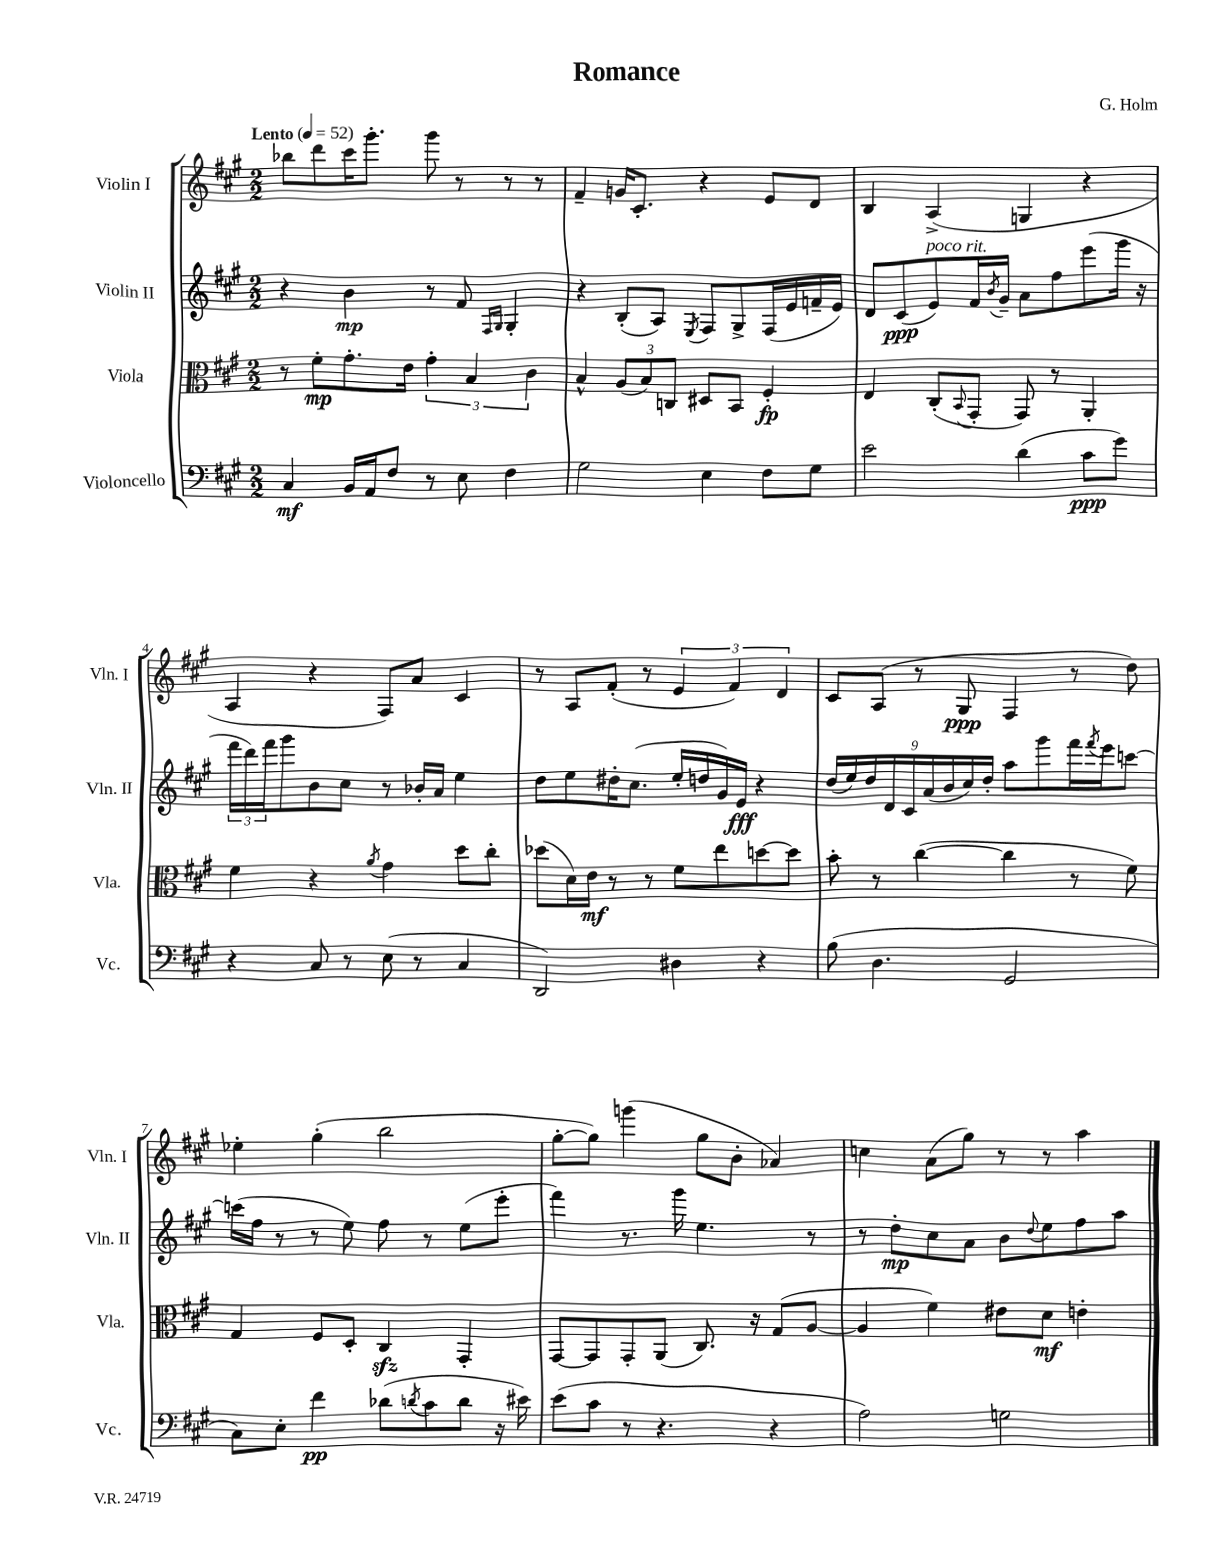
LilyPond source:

\header { title = "Romance" composer = "G. Holm" }
<<
\new StaffGroup <<
\new Staff = "s0" \with { instrumentName = "Violin I" shortInstrumentName = "Vln. I" } {
    \clef treble \key a \major \numericTimeSignature \time 2/2 \tempo "Lento" 4 = 52
    bes''8 d'''8 cis'''16 gis'''8.-. gis'''8 r8 r8 r8 |
    fis'4-- g'16 cis'8.-. r4 e'8 d'8 |
    b4 a4->( g4 r4 |
    a4 r4 fis8) a'8 cis'4 |
    r8 a8 fis'8-.( r8 \tuplet 3/2 { e'4 fis'4) d'4 } |
    cis'8 a8( r8 gis8\ppp fis4 r8 d''8) |
    ees''4-. gis''4-.( b''2 |
    gis''8~-. gis''8) g'''4( gis''8 b'8-. aes'4) |
    c''4 a'8( gis''8) r8 r8 a''4 \bar "|." |
}
\new Staff = "s1" \with { instrumentName = "Violin II" shortInstrumentName = "Vln. II" } {
    \clef treble \key a \major \numericTimeSignature \time 2/2
    r4 b'4\mp r8 fis'8 \grace { fis16 gis16 } gis4-. |
    r4 b8-.( a8) \acciaccatura { e8 } fis8 gis8-> fis16( e'16 f'16-- e'16) |
    d'8 cis'8\ppp( e'8^\markup { \italic "poco rit." }) fis'16 \acciaccatura { b'8 } gis'16-- a'8 fis''8 e'''8( gis'''16 r16 |
    \tuplet 3/2 { fis'''16 d'''16) fis'''16 } gis'''8 b'8 cis''8 r8 bes'16-. a'16 e''4 |
    d''8 e''8 dis''16-. cis''8.( e''16-. d''16 gis'16) e'16\fff r4 |
    \tuplet 9/8 { d''16( e''16) d''16 d'16 cis'16 a'16( b'16 cis''16) d''16-. } a''8 gis'''8 fis'''16 \acciaccatura { fis'''8 } e'''16 c'''8~ |
    c'''16( fis''16 r8 r8 e''8) fis''8 r8 e''8( e'''8-. |
    fis'''4) r8. gis'''16 e''4. r8 |
    r8 d''8-.\mp cis''8 a'8 b'8 \appoggiatura { d''8 } e''8 fis''8 a''8 \bar "|." |
}
\new Staff = "s2" \with { instrumentName = "Viola" shortInstrumentName = "Vla." } {
    \clef alto \key a \major \numericTimeSignature \time 2/2
    r8 fis'8-.\mp gis'8.-. e'16 \tuplet 3/2 { gis'4-. b4 cis'4 } |
    b4-^ \tuplet 3/2 { a8( b8) c8 } dis8 b,8 fis4-.\fp |
    e4 cis8-.( \appoggiatura { b,8 } gis,8-. gis,8) r8 a,4-. |
    fis'4 r4 \acciaccatura { a'8 } gis'4 d''8 cis''8-. |
    des''8( d'16) e'16\mf r8 r8 fis'8 e''8 d''8~ d''8 |
    b'8-. r8 cis''4~( cis''4 r8 fis'8) |
    gis4 fis8 d8-. cis4\sfz gis,4-. |
    gis,8~ gis,8 gis,8-. a,8( cis8.) r16 gis8( a8~ |
    a4 fis'4) eis'8 d'8\mf e'4-. \bar "|." |
}
\new Staff = "s3" \with { instrumentName = "Violoncello" shortInstrumentName = "Vc." } {
    \clef bass \key a \major \numericTimeSignature \time 2/2
    cis4\mf b,16 a,16 fis8 r8 e8 fis4 |
    gis2 e4 fis8 gis8 |
    e'2 d'4( cis'8\ppp gis'8) |
    r4 cis8 r8 e8( r8 cis4 |
    d,2) dis4 r4 |
    b8( d4. gis,2 |
    cis8) e8-. fis'4\pp des'8( \acciaccatura { d'8 } cis'8 d'8 r16 eis'16) |
    e'8( cis'8 r8 r4. r4 |
    a2) g2 \bar "|." |
}
>>
>>
